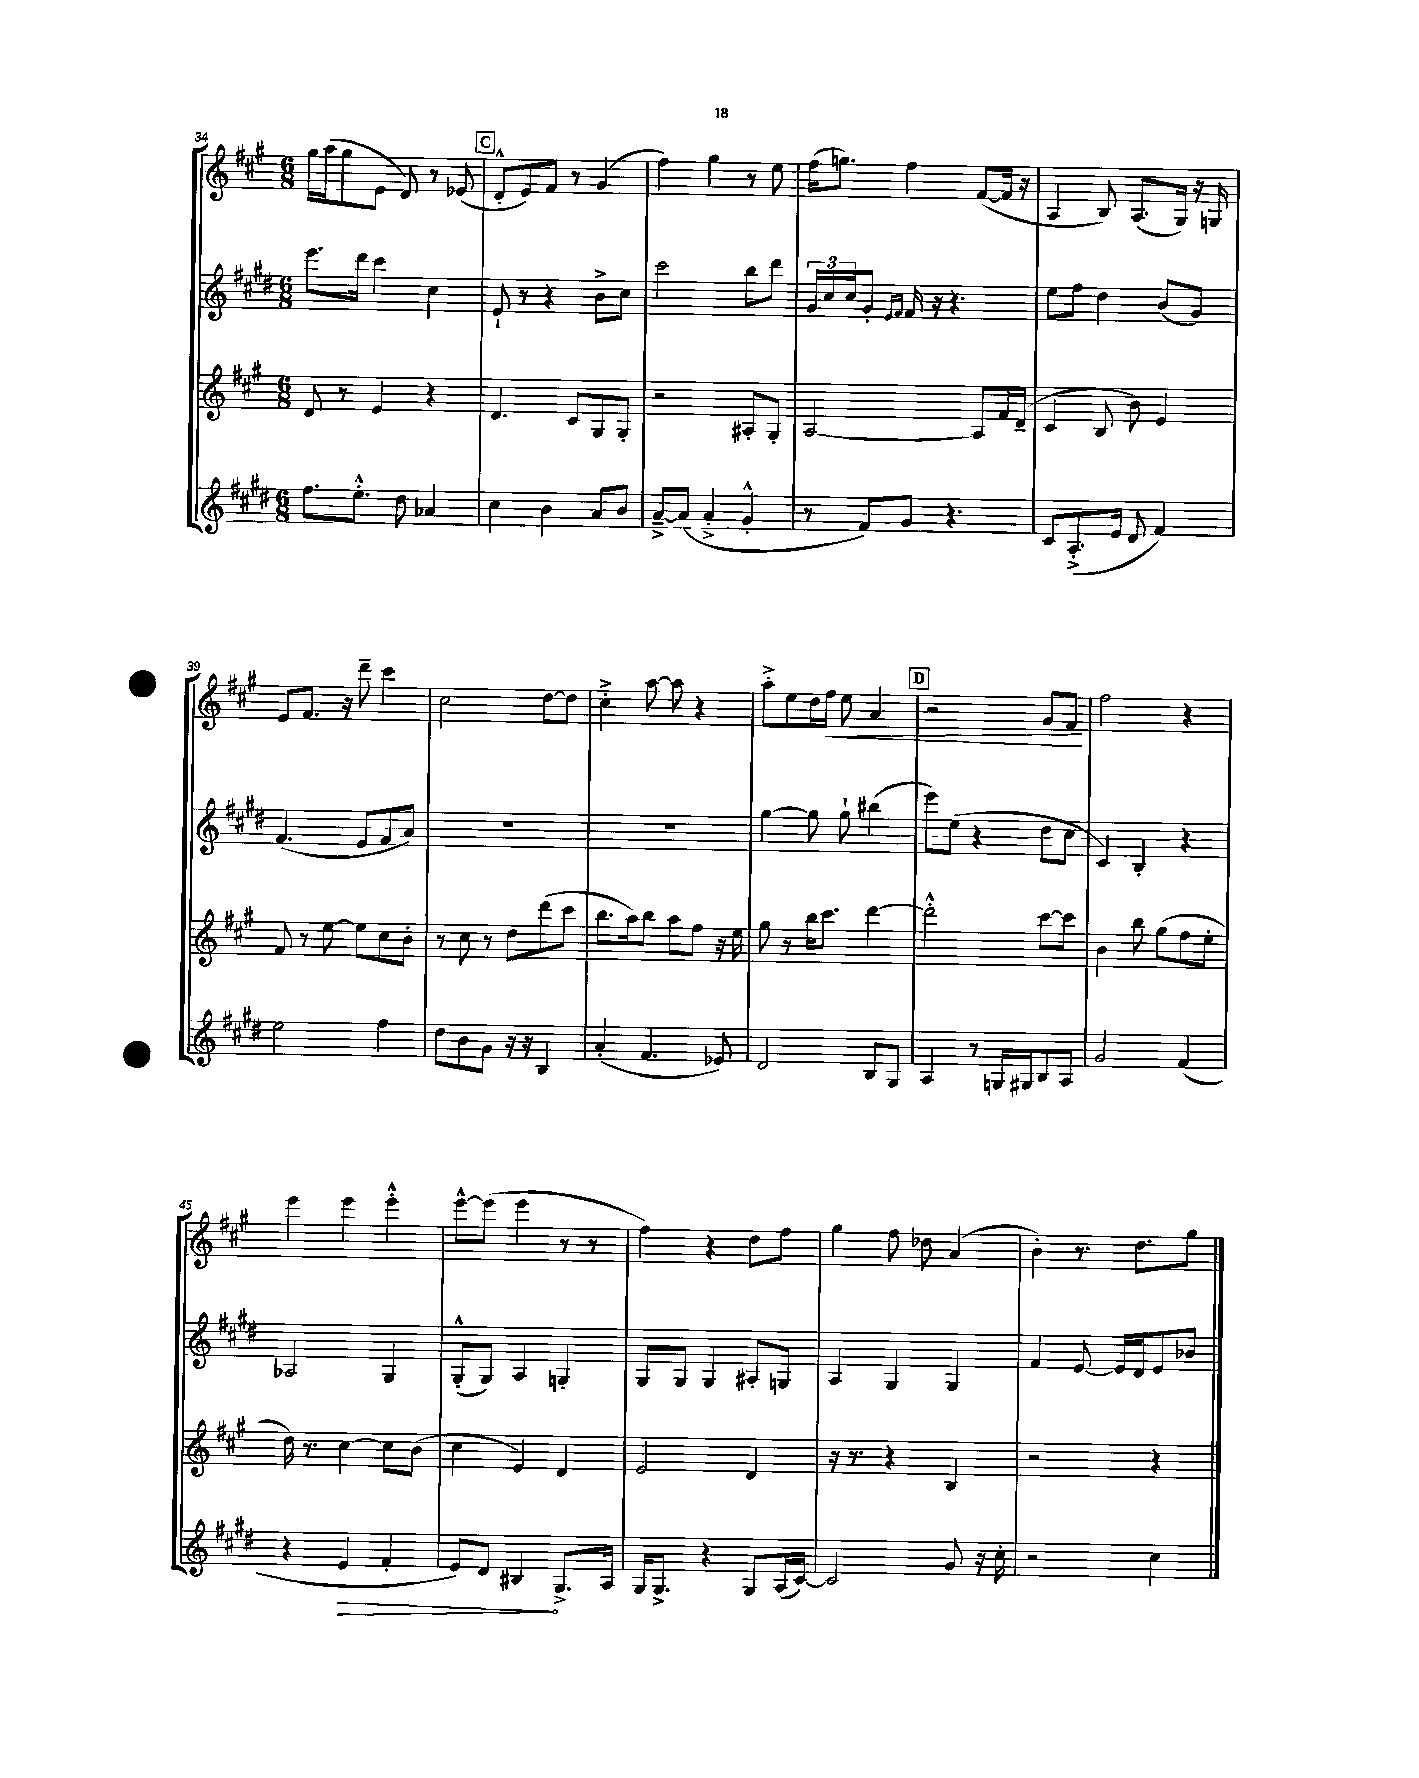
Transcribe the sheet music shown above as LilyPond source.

<<
\new StaffGroup <<
\new Staff = "s0" {
    \clef treble \key a \major \numericTimeSignature \time 6/8
    gis''16 a''16( gis''8 e'8 d'8) r8 ees'8( |
    \mark \markup { \box "C" } d'8-.-^ e'8) fis'8 r8 gis'4( |
    fis''4) gis''4 r8 e''8 |
    fis''16( g''8.) fis''4 fis'8~( fis'16 r16 |
    a4 b8) a8.( gis16) r16 g16 |
    e'8 fis'8. r16 d'''8-- cis'''4 |
    cis''2 d''8~ d''8 |
    cis''4-.-> a''8~ a''8 r4 |
    a''8-.-> e''8 d''16 fis''16\< e''8 a'4 |
    \mark \markup { \box "D" } r2 gis'8 fis'8\! |
    fis''2 r4 |
    e'''4 e'''4 e'''4-.-^ |
    e'''8~-^ e'''8( e'''4 r8 r8 |
    fis''4) r4 d''8 fis''8 |
    gis''4 fis''8 des''8 a'4( |
    b'4-.) r8. d''8. gis''8 \bar "|." |
}
\new Staff = "s1" {
    \clef treble \key e \major \numericTimeSignature \time 6/8
    e'''8. dis'''16 cis'''4 cis''4 |
    \mark \markup { \box "C" } e'8-! r8 r4 b'8-> cis''8 |
    cis'''2 b''8 dis'''8 |
    \tuplet 3/2 { gis'16 cis''16 cis''16 } gis'8-. \grace { e'16 fis'16 } fis'16 r16 r4. |
    e''8 fis''8 dis''4 b'8( gis'8) |
    fis'4.( e'8 fis'8 a'8) |
    R2. |
    R2. |
    gis''4~ gis''8 gis''8-! bis''4( |
    \mark \markup { \box "D" } e'''8) e''8( r4 dis''8 cis''8 |
    cis'4) b4-. r4 |
    aes2 gis4 |
    gis8-.-^( gis8) a4 g4-. |
    gis8 gis8 gis4 ais8-. g8 |
    a4 gis4 gis4 |
    fis'4 e'8~ e'16 dis'16 e'8 bes'8 \bar "|." |
}
\new Staff = "s2" {
    \clef treble \key a \major \numericTimeSignature \time 6/8
    d'8 r8 e'4 r4 |
    \mark \markup { \box "C" } d'4. cis'8 gis8 gis8-. |
    r2 ais8-. gis8-. |
    a2~ a8 fis'16 d'16--( |
    cis'4 b8 b'8) e'4 |
    fis'8 r8 e''8~ e''8 cis''8 b'8-. |
    r8 cis''8 r8 d''8 d'''8( cis'''8 |
    b''8. a''16) b''8 a''8 fis''8 r16 e''16 |
    gis''8 r8 b''16 cis'''8. d'''4~ |
    \mark \markup { \box "D" } d'''2-.-^ cis'''8~ cis'''8 |
    b'4 b''8 gis''8( fis''8 e''8-. |
    d''16) r8. cis''4~ cis''8 b'8( |
    cis''4 e'4) d'4 |
    e'2 d'4 |
    r16 r8. r4 b4 |
    r2 r4 \bar "|." |
}
\new Staff = "s3" {
    \clef treble \key e \major \numericTimeSignature \time 6/8
    fis''8. e''8.-.-^ dis''8 aes'4 |
    \mark \markup { \box "C" } cis''4 b'4 a'8 b'8 |
    a'8~---> a'8( a'4-.-> gis'4-.-^ |
    r8 fis'8) gis'8 r4. |
    cis'8 a8.-.->( e'16 dis'8 fis'4) |
    e''2 fis''4 |
    dis''8 b'8 gis'8 r16 r16 b4 |
    a'4-.( fis'4. ees'8) |
    dis'2 b8 gis8 |
    \mark \markup { \box "D" } a4 r8 g16 gis16 b8 a8 |
    gis'2 fis'4( |
    r4 \once \override Hairpin.circled-tip = ##t e'4\> fis'4-. |
    e'8) dis'8 bis4\! gis8.-> a16 |
    gis16 gis8.-> r4 gis8 a16( cis'16~) |
    cis'2 gis'8 r16 cis''16-. |
    r2 cis''4 \bar "|." |
}
>>
>>
\layout { \context { \Score currentBarNumber = #34 } }
